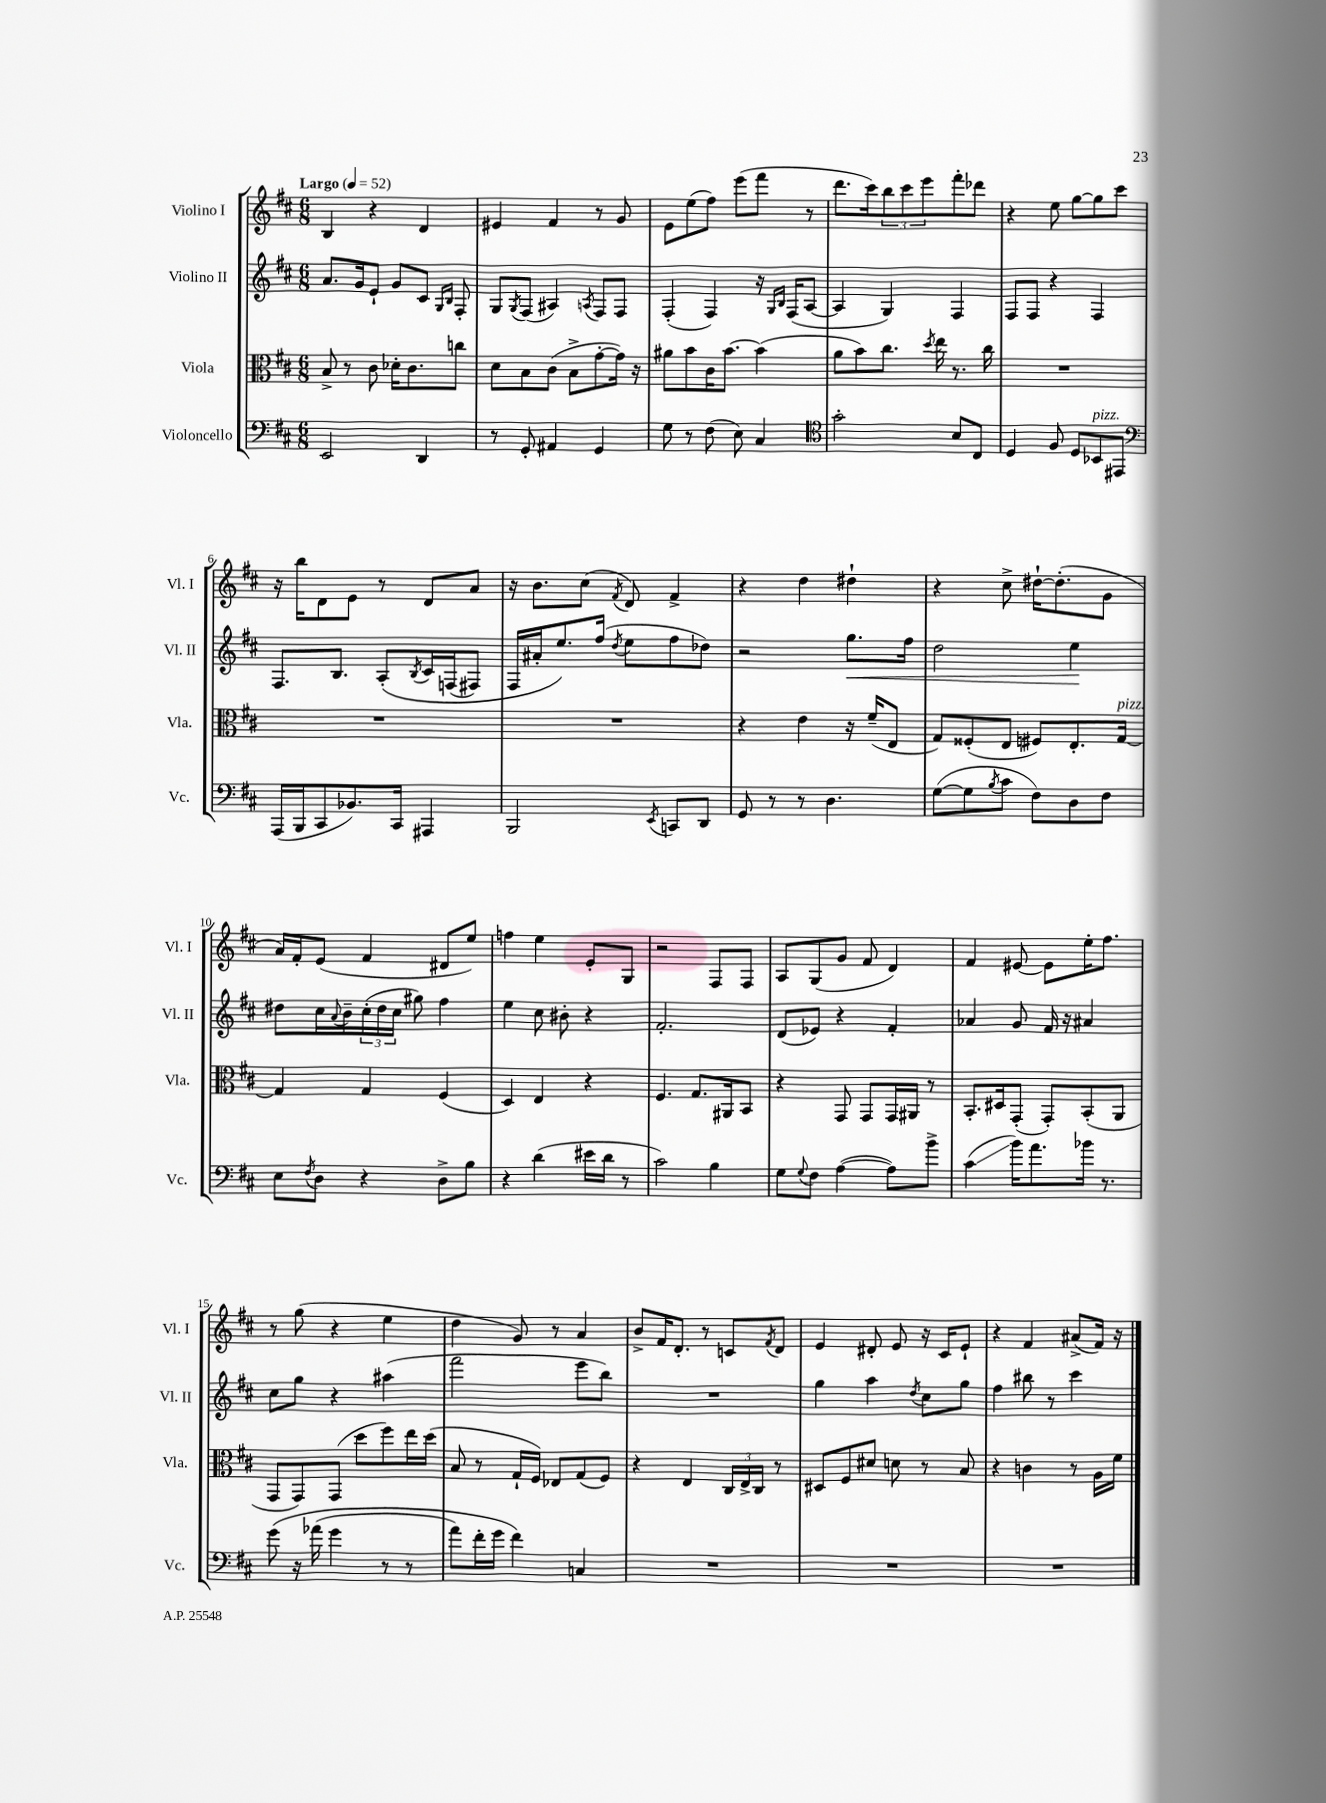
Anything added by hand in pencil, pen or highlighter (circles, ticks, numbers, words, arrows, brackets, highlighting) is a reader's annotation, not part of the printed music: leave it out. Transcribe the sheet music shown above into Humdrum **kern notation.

**kern	**kern	**kern	**kern
*staff4	*staff3	*staff2	*staff1
*clefF4	*clefC3	*clefG2	*clefG2
*k[f#c#]	*k[f#c#]	*k[f#c#]	*k[f#c#]
*M6/8	*M6/8	*M6/8	*M6/8
*MM52	*MM52	*MM52	*MM52
2EE	8B^	8.a	4B
.	8r	.	.
.	.	16g	.
.	8c#	8e`	4r
.	16d-'	8g	.
.	8.c#	.	.
4DD	.	8c#	4d
.	.	16qqG	.
.	.	16qqB	.
.	8cc	8F#'	.
=	=	=	=
8r	8d	8G	4e#
.	.	8qG	.
8GG'	8B	(8F#	.
4AA#	(8c#	4A#)	4f#
.	8B^	.	.
.	.	8qA	.
4GG	[8g'	8F#	8r
.	16g])	8F#	8g
.	16r	.	.
=	=	=	=
8G	8a#	(4F#'	8e
8r	8b	.	(8ee
(8F#	16c#	4F#)	8ff#)
.	[8.b	.	.
8E)	.	.	(8eee
4C#	(4b]	16r	8fff#
.	.	16qqG	.
.	.	16qqB	.
.	.	(16F#	.
.	.	[8A	8r
=	=	=	=
*clefC4	*	*	*
2g'	8a	4A]	8.ddd
.	8b)	.	.
.	.	.	16ccc#)
.	8.cc#	4G)	12bb
.	.	.	12ccc#
.	.	.	12eee
.	8qdd	.	.
.	16ee	.	.
8B	8.r	4F#	8fff#'
8C#	.	.	8ddd-
.	16cc#	.	.
=	=	=	=
4D	2.r	8F#	4r
.	.	8F#	.
8F#	.	4r	8ee
8D	.	.	[8gg
8BB-	.	4F#	8gg]
8EE#	.	.	8ccc#
=	=	=	=
*clefF4	*	*	*
(16AAA	2.r	8.F#	16r
16BBB	.	.	16bb
8CC#	.	.	8d
.	.	8.B	.
8.BB-)	.	.	8e
.	.	&(8A'	8r
16CC#	.	.	.
.	.	8qB	.
4AAA#	.	16c#	8d
.	.	(16F	.
.	.	8F#)	8a
=	=	=	=
2BBB	2.r	16F#	16r
.	.	16a#'	8.b
.	.	8.ee&)	.
.	.	.	(8cc#
.	.	(16ff#	.
.	.	8qdd	8qf#
.	.	8ee	8d)
8qEE	.	.	.
8CC	.	8ff#	4f#^
8DD	.	8dd-)	.
=	=	=	=
8GG	4r	2r	4r
8r	.	.	.
8r	4e	.	4dd
4.D	.	.	.
.	16r	8.gg	4dd#`
.	(16f#~	.	.
.	8E	.	.
.	.	16ff#	.
=	=	=	=
([8G	8G)	2dd	4r
8G]	(8F##'	.	.
8qB	.	.	.
8c#	8E	.	8cc#^
8F#)	8F#)	.	[16dd#`
.	.	.	(8.dd#']
8D	8.E'	4ee	.
8F#	.	.	8g
.	[16G	.	.
=	=	=	=
8E	4G]	8dd#	16a)
.	.	.	16f#'
8qF#	.	.	.
8D	.	16cc#	(8e
.	.	8qqa	.
.	.	16b~	.
4r	4G	(24cc#'	4f#
.	.	24dd#	.
.	.	24cc#	.
.	.	8gg#)	.
8D^	(4F#	4ff#	8d#
8B	.	.	8ee)
=	=	=	=
4r	4D)	4ee	4ff
(4d	4E	8cc#	4ee
.	.	8b#'	.
16e#	4r	4r	8e'
16d	.	.	.
8r	.	.	8G
=	=	=	=
2c#)	4.F#	2.f#'	2r
.	8.G	.	.
4B	.	.	8F#
.	16AA#	.	.
.	8BB	.	8F#
=	=	=	=
8G	4r	(8d	8A
8qqG	.	.	.
8F#	.	8e-)	(8G
([4A	8GG	4r	8g
.	8GG	.	8f#
8A])	16GG	4f#'	4d)
.	16AA#	.	.
8b^	8r	.	.
=	=	=	=
(4c#	8.BB'	4a-	4f#
.	16D#	.	.
16b)	(8GG'	8g	[8e#
8.a	.	.	.
.	8GG')	16f#	8e#]
.	.	16r	.
16b-	(8BB'	4a#	16ee'
8.r	.	.	8.ff#
.	8AA	.	.
=	=	=	=
&(8g	8GG	8cc#	8r
16r	8GG)	8gg	(8gg
(16a-	.	.	.
4g	(8GG	4r	4r
.	8dd	.	.
8r	8ff#)	(4aa#	4ee
8r	16ee	.	.
.	(16dd	.	.
=	=	=	=
8a)	8B	2fff#	4dd
16f#'	8r	.	.
16g	.	.	.
4f#&)	16G`	.	8g)
.	16F#)	.	.
.	8E-	.	8r
4C	(8G	8eee	4a
.	8F#)	8bb)	.
=	=	=	=
2.r	4r	2.r	8b^
.	.	.	16f#
.	.	.	8.d'
.	4E	.	.
.	.	.	8r
.	24C#	.	8c
.	24E^	.	.
.	24C#	.	.
.	.	.	8qf#
.	8r	.	8d
=	=	=	=
2.r	8D#	4gg	4e
.	8F#	.	.
.	8d#	4aa	8d#'
.	8d	.	8e
.	.	8qdd	.
.	8r	8cc#	16r
.	.	.	16c#
.	8B	8gg	8e`
=	=	=	=
2.r	4r	4ff#	4r
.	4c	8bb#	4f#
.	.	8r	.
.	8r	4ccc#	(8a#^
.	16A	.	16f#)
.	16f#	.	16r
==	==	==	==
*-	*-	*-	*-
